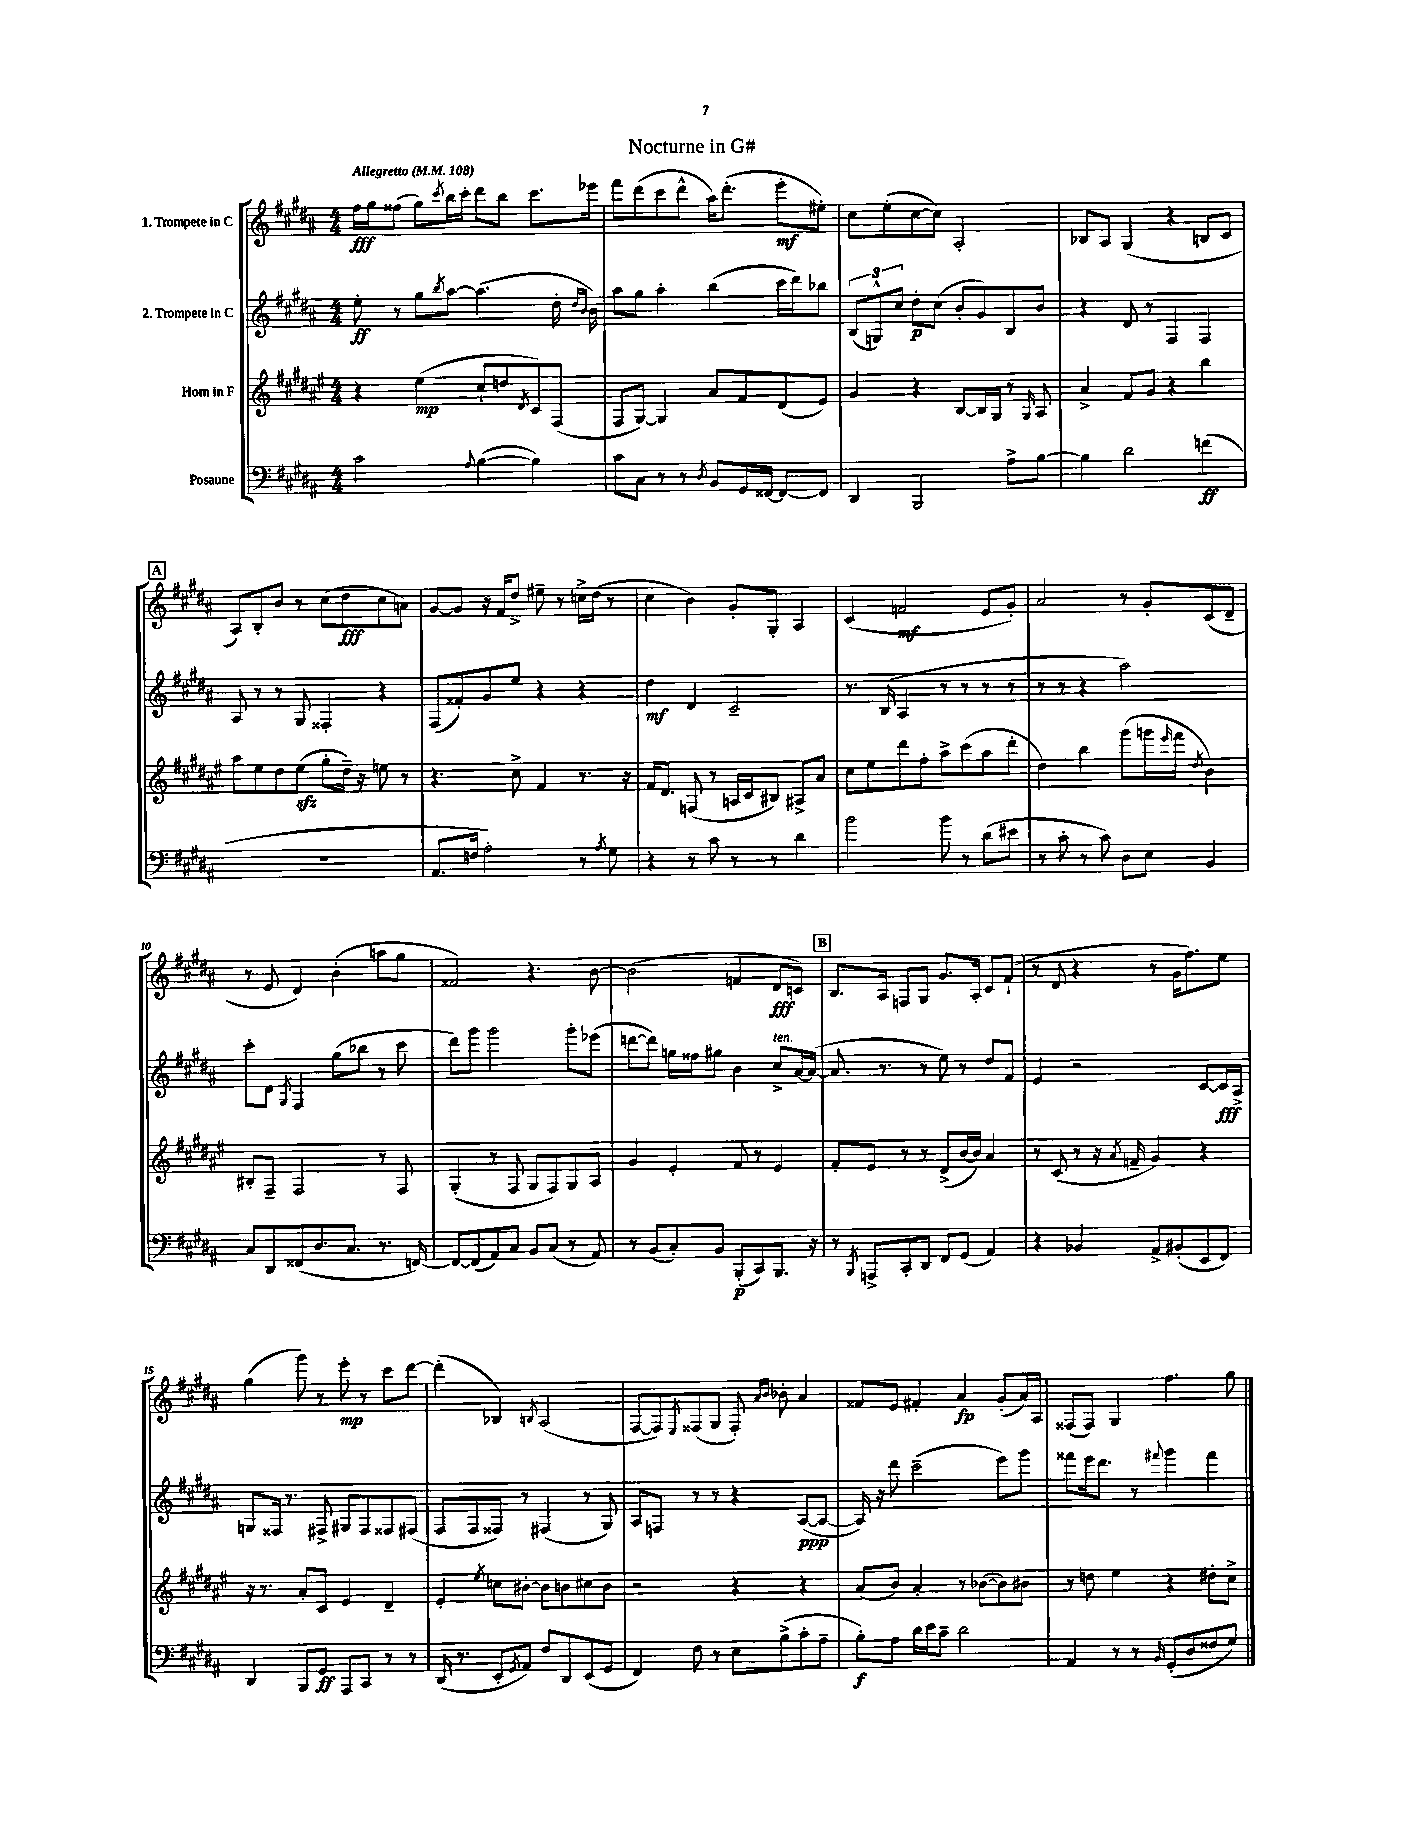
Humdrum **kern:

**kern	**kern	**kern	**kern
*staff4	*staff3	*staff2	*staff1
*clefF4	*clefG2	*clefG2	*clefG2
*k[f#c#g#d#a#]	*k[f#c#g#d#a#e#]	*k[f#c#g#d#a#]	*k[f#c#g#d#a#]
*M4/4	*M4/4	*M4/4	*M4/4
*MM108	*MM108	*MM108	*MM108
2c#\	4r	8ee'\	16ff#\LL
.	.	.	16gg#\J
.	.	8r	(8ff##\J
.	(4ee#\	8gg#\L	8gg#\L)
.	.	8qbb/	8qccc#/
.	.	[8aa#\J	16bb\L
.	.	.	16ccc#'\JJ
8qqA#/	.	.	.
([4B\	8cc#`/L	(4.aa#\]	8ddd#\L
.	8dd/	.	8bb\J
.	8qd#/	.	.
4B\])	8c#/)	.	8.ccc#\L
.	(8F#/J	16dd#'\	.
.	.	16qqdd#/LL	.
.	.	16qqb/JJ	.
.	.	16b\)	16eee-\Jk
=	=	=	=
8c#\L	8F#/L	8aa#\L	8fff#\L
8C#\J	[8G#/J)	8gg#\J	(8ddd#\
8r	4G#/]	4aa#'\	8ccc#\
8r	.	.	8ddd#^^\J
8qD#/	.	.	.
8BB/L	8a#/L	(4bb\	16aa#\LK)
.	.	.	(8.ddd#'\J
16GG#/L	8f#/	.	.
[16FF##/JJ	.	.	.
8FF##/_L	(8d#/	16ccc#\LL	8eee'\L
.	.	16ddd#\J)	.
8FF##/]J	8e#/J)	8bb-\J	8ee#'\J)
=	=	=	=
4DD#/	4g#/	(12B/L	8cc#\L
.	.	12G^^/)	.
.	.	.	(8ee'\
.	.	12cc#/J	.
2BBB/	4r	8dd#'\L	[8cc#\
.	.	(8cc#\J	8cc#\]J)
.	[8B/L	8b'/L	2A#'/
.	16B/]L	8g#/)	.
.	16G#/JJ	.	.
8A#^\L	8r	8B/	.
.	16qqG#/	.	.
[8B\J	8A#/	8b/J	.
=	=	=	=
4B\]	4a#^/	4r	8B-/L
.	.	.	8A#/J
2d#\	8f#/L	8d#/	(4G#/
.	8g#/J	8r	.
.	4r	4F#/	4r
(4f\	4bb\	4F#/	8B/L
.	.	.	8c#/J
=	=	=	=
1r	8aa#\L	8A#/	8A#/L)
.	8ee#\	8r	8B'/
.	8dd#\	8r	8b/J
.	(8ee#\J	8G#/	8r
.	8gg#'\L	4F##'/	(8cc#\L
.	16dd#~\Jk)	.	8dd#\
.	16r	.	.
.	8ee\	4r	8cc#\
.	8r	.	8a\J)
=	=	=	=
8.AA#/L	4.r	(8F#/L	[8g#/L
.	.	8f##'/)	8g#/]J
16F/Jk	.	.	.
2A#'\)	.	8g#/	16r
.	.	.	16f#/LK
.	8cc#^\	8ee/J	8dd#^/J
.	4f#/	4r	8ee#~\
.	.	.	8r
8r	8.r	4r	16cc^\LL
.	.	.	(16dd#\JJ
8qA#/	.	.	.
8G#\	.	.	8r
.	16r	.	.
=	=	=	=
4r	16f#/LK	4dd#\	4cc#\
.	8.d#/J	.	.
8r	(8F/	4d#/	4b\)
8c#\	8r	.	.
8r	16A/LL	2c#~/	8g#'/L
.	16c#/J	.	.
8r	8B#/J)	.	8G#'/J
4d#\	8A#^/L	.	4A#/
.	8a#/J	.	.
=	=	=	=
2b\	8cc#\L	8.r	(4c#/
.	8ee#\	.	.
.	.	(16B/	.
.	8ddd#\	4A#/	2f/
.	8ff#'\J	.	.
8b\	8aa#^\L	8r	.
8r	(8ccc#\	8r	.
(8d#\L	8aa#\	8r	8e/L
8e#\J	8ddd#'\J	8r	8g#'/J)
=	=	=	=
8r	4dd#\)	8r	2a#/
8c#'\	.	8r	.
8r	4bb\	4r	.
8c#\)	.	.	.
8D#\L	(8ggg#\L	2aa#\)	8r
8E\J	16ggg\L	.	8g#'/L
.	16qqeee#/	.	.
.	16fff#\JJ	.	.
.	8qdd#/	.	.
4BB/	4b\)	.	(8c#/
.	.	.	8d#~/J
=	=	=	=
8C#/L	8B#'/L	8ccc#'\L	8r
8DD#/	8F#~/J	8d#\J	8e/
.	.	8qG#/	.
(8FF##/	2F#/	4F#/	4d#/)
8.D#/	.	.	.
.	.	(8gg#\L	(4b'\
8.C#/J	.	.	.
.	.	8bb-\J	.
8.r	8r	8r	8aa\L
.	8F#/	8ccc#\	8gg#\J
[16FF/)	.	.	.
=	=	=	=
8FF/_L	(4G#'/	8ddd#\L)	2f##/)
(8FF/]	.	8ggg#\J	.
8AA#/)	8r	2ggg#\	.
8C#/J	8F#/	.	.
8BB/L	8G#/L	.	4.r
(8C#/J	8F#/)	.	.
8r	8G#/	8ggg#'\L	.
8AA#/)	8A#/J	(8eee-\J	[8b\
=	=	=	=
8r	4g#/	[8ddd\L	(2b\]
(8BB/L	.	8ddd\]J)	.
8C#'/)	4e#'/	16gg\LL	.
.	.	16ff##\J	.
8BB/J	.	8gg#\J	.
(8BBB'/L	8f#/	4b\	4f/
8CC#/)	8r	.	.
8.BBB/J	4e#/	8cc#^/L	8d#/L
.	.	[16a#/L	8c/J)
16r	.	(16a#/_JJ	.
=	=	=	=
8r	8f#'/L	8.a#/]	8.B/L
8qBBB/	.	.	.
8AAA^/L	8e#/J	.	.
.	.	8.r	16A#/Jk
8CC#'/	8r	.	8F/L
8DD#/J	8r	8r	8G#/J
8FF#/L	(8d#^/L	8ee\)	8.g#/L
(8GG#/J	[16b/L	8r	.
.	16b/]JJ)	.	16A#'/Jk
4AA#/)	4a#/	8dd#/L	8c#/L
.	.	8f#/J	(8f#`/J
=	=	=	=
4r	8r	4e/	8r
.	(8c#/	.	8d#/
4BB-/	8r	2r	4r
.	16r	.	.
.	8qa#/	.	.
.	16f~/	.	.
8AA#^/L	4g#/)	.	8r
(8BB#'/	.	.	16g#\LK
.	.	.	8.ff#\)
8EE/	4r	[8c#/L	.
8FF#/J)	.	16c#/]L	8ee\J
.	.	16A#^/JJ	.
=	=	=	=
4DD#/	16r	8G/L	(4gg#\
.	8.r	.	.
.	.	16F##/Jk	.
.	.	8.r	.
8BBB/L	8a#'/L	.	8ggg#\)
8GG#/J	8c#/J	8F#^/	8r
8AAA#/L	4e#/	8G#/L	8eee'\
8CC#/J	.	8F#/	8r
8r	4d#~/	8F##/	8ccc#\L
8r	.	(8F#/J	[8ddd#\J
=	=	=	=
(16DD#/	4e#'/	8F#/L	(4ddd#'\]
8.r	.	.	.
.	.	8F#/	.
.	8qee#/	.	.
8EE'/L	8cc\L	8F##/J)	4B-/)
8qGG#/	.	.	.
8AA#/J)	[8b#'\J	8r	.
.	.	.	8qB/
8F#/L	8b#\]L	(4F#/	(2A#/
8DD#/	8b\	.	.
(8EE/	8cc#\	8r	.
8GG#/J	8b\J	8G#/)	.
=	=	=	=
4FF#/)	2r	8A#/L	[8F#/L
.	.	8F/J	8F#/])
.	.	.	8qE/
8F#\	.	8r	(8F##/
8r	.	8r	8G#/J
8E\L	4r	4r	8F##'/)
.	.	.	16qqa#/LL
.	.	.	16qqb/JJ
(8B^\	.	.	8b-'\
8c#'\	4r	([8A#/L	4a#/
8A#~\J	.	8A#/_J	.
=	=	=	=
8B'\L)	(8a#/L	16A#/])	8f##/L
.	.	16r	.
8A#\J	8b/J)	8ddd#\	8e/J
16d#\LL	4a#'/	(2ccc#~\	4f#'/
16e\J	.	.	.
8c#~\J	.	.	.
2d#\	8r	.	4a#/
.	([8b-\L	.	.
.	8b-\])	8eee\L)	(8g#'/L
.	8b#\J	8ggg#\J	16a#/L)
.	.	.	16A#/JJ
=	=	=	=
4AA#/	8r	8fff##\L	(8F##/L
.	8dd\	16eee\k	8F##/J)
.	.	8.ddd#\J	.
8r	4ee#\	.	4G#/
8r	.	8r	.
16qqBB/	.	8qqfff#/	.
(8GG#'/L	4r	4ggg#\	4.ff#\
8D#/	.	.	.
8F##/	8dd#'\L	4fff#\	.
8G#/J)	8cc#^\J	.	8gg#\
==	==	==	==
*-	*-	*-	*-
